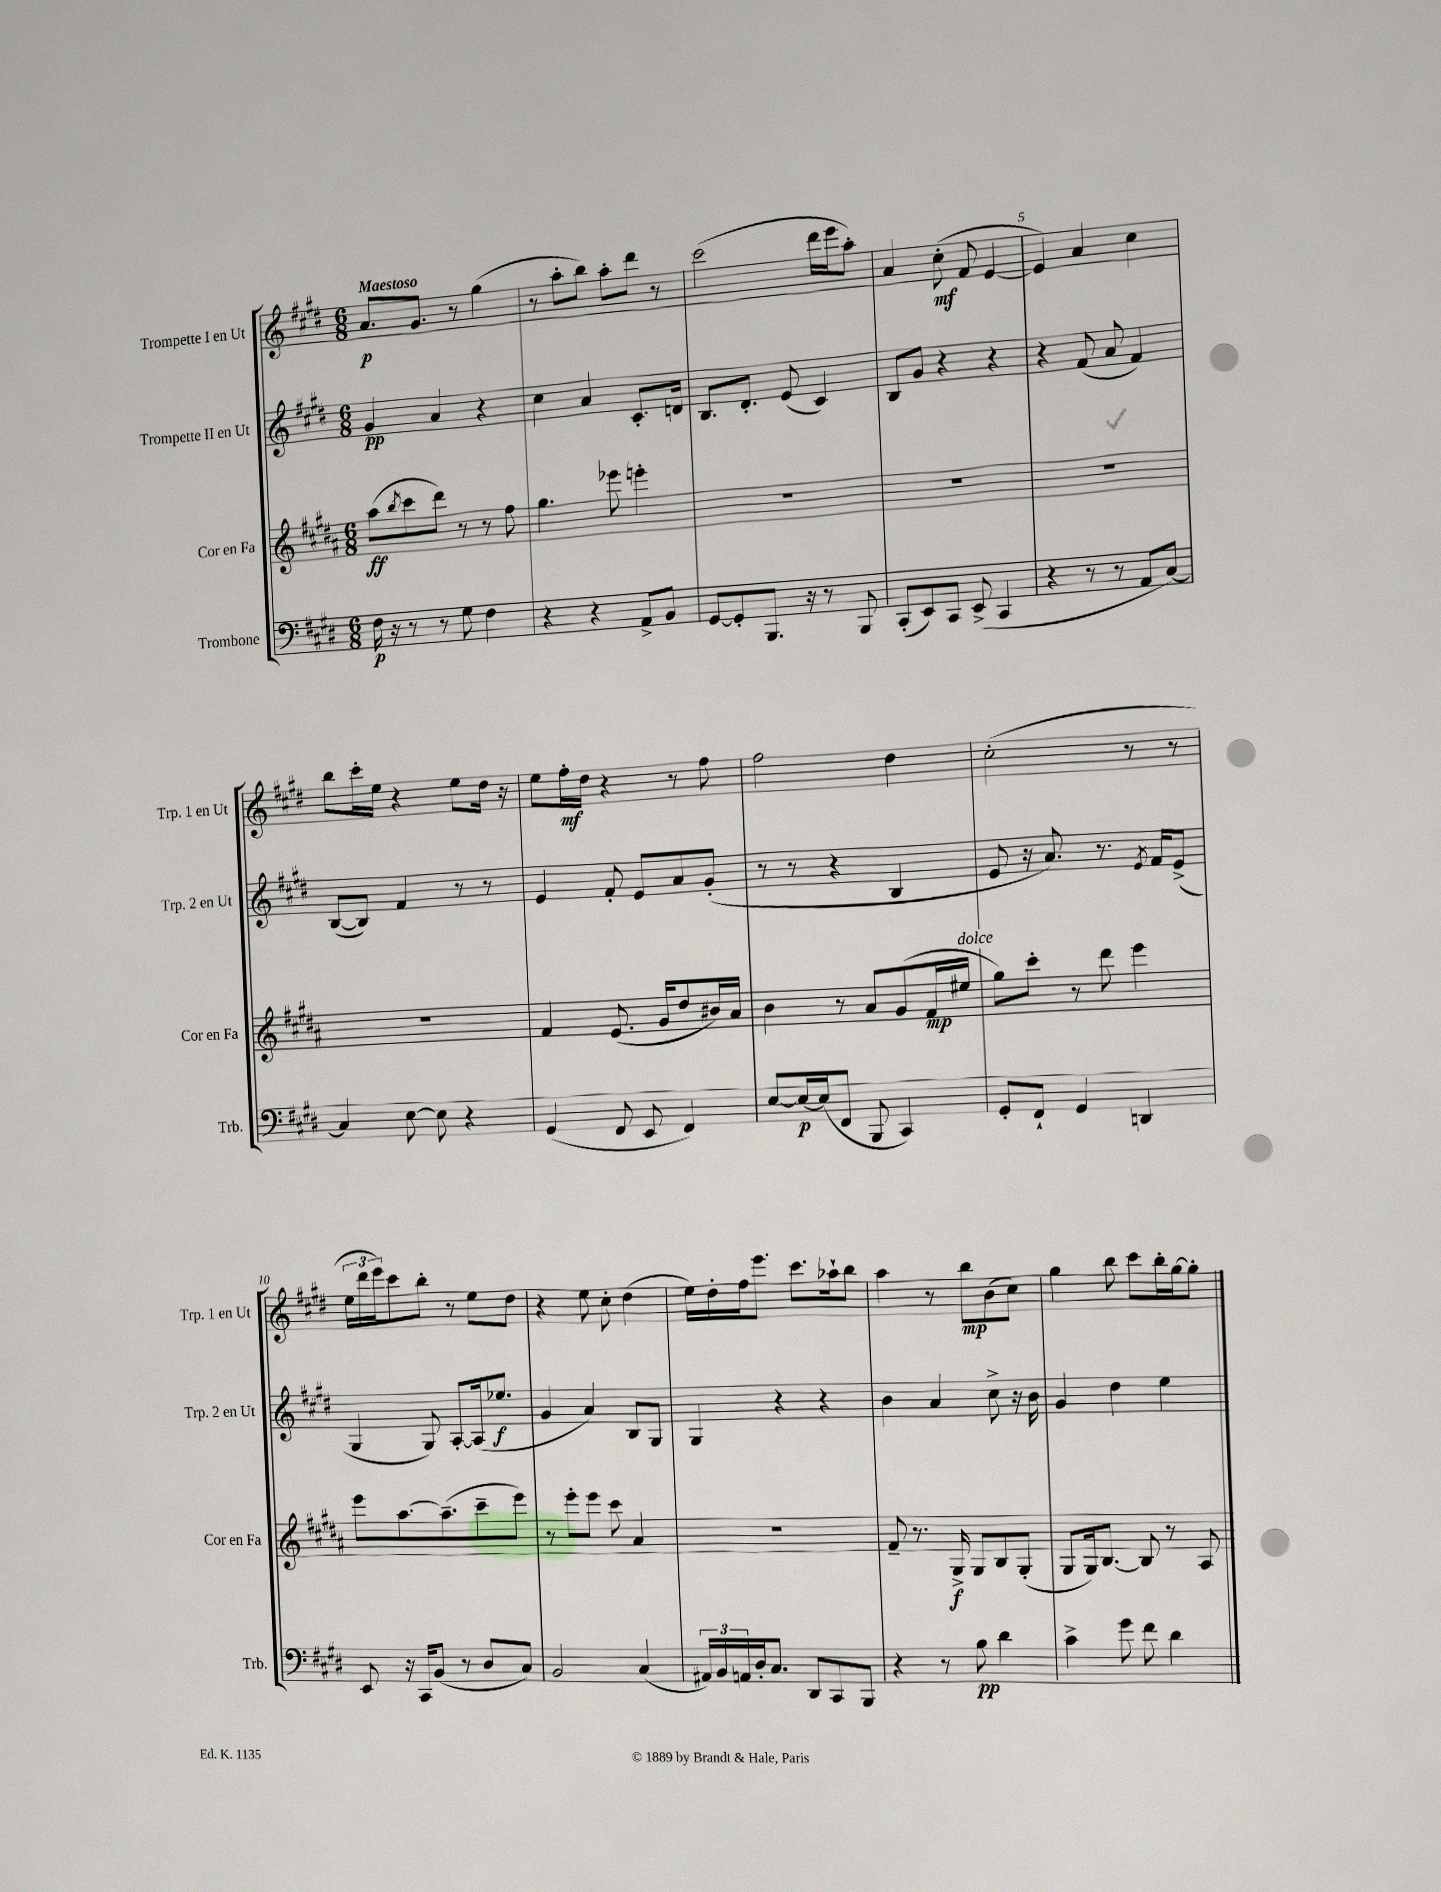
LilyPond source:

<<
\new StaffGroup <<
\new Staff = "s0" \with { instrumentName = "Trompette I en Ut" shortInstrumentName = "Trp. 1 en Ut" } {
    \clef treble \key e \major \numericTimeSignature \time 6/8 \tempo "Maestoso"
    a'8.\p gis'8. r8 gis''4( |
    r8 a''8-. b''8) a''8-. dis'''8 r8 |
    cis'''2( dis'''16 e'''16 a''8-.) |
    a'4 cis''8-.\mf( fis'8 e'4~ |
    e'4) a'4 cis''4 |
    b''8 cis'''16-. e''16 r4 e''8 dis''16 r16 |
    e''8 fis''16-.\mf dis''16 r4 r8 fis''8 |
    fis''2 dis''4 |
    cis''2-.( r8 r8 |
    \tuplet 3/2 { e''16 dis'''16 e'''16) } cis'''8 b''8-. r8 e''8 dis''8 |
    r4 e''8 cis''8-. dis''4( |
    e''16) dis''16-. fis''16 e'''8. cis'''8. aes''16-! b''8 |
    a''4 r8 b''8\mp b'8( cis''8) |
    gis''4 b''8 cis'''8 b''16-. gis''16~ gis''8-. \bar "|." |
}
\new Staff = "s1" \with { instrumentName = "Trompette II en Ut" shortInstrumentName = "Trp. 2 en Ut" } {
    \clef treble \key e \major \numericTimeSignature \time 6/8
    gis'4\pp a'4 r4 |
    cis''4 a'4 cis'8.-. d'16 |
    b8. dis'8.-. e'8( cis'4) |
    b8 gis'8 r4 r4 |
    r4 fis'8( a'8 fis'4) |
    b8~( b8) fis'4 r8 r8 |
    e'4 fis'8-. e'8 a'8 gis'8-.( |
    r8 r8 r4 b4 |
    e'8 r16 a'8.) r8. \acciaccatura { e'8 } fis'16 e'8->( |
    gis4 gis8) a8~-. a16( ees''8.\f |
    gis'4 a'4) b8 gis8 |
    gis4 r4 r4 |
    b'4 a'4 cis''8-> r16 b'16 |
    gis'4 dis''4 e''4 \bar "|." |
}
\new Staff = "s2" \with { instrumentName = "Cor en Fa" shortInstrumentName = "Cor en Fa" } {
    \clef treble \key b \major \numericTimeSignature \time 6/8
    ais''8\ff( \acciaccatura { b''8 } cis'''8 dis'''8) r8 r8 fis''8 |
    gis''4. ees'''8 e'''4-. |
    R2. |
    R2. |
    R2. |
    R2. |
    fis'4 e'8.( gis'16 dis''8 bis'16) ais'16 |
    b'4 r8 ais'8 gis'8( fis'16\mp eis''16^\markup { \italic "dolce" } |
    gis''8) cis'''8-. r8 dis'''8 e'''4 |
    e'''8 ais''8.~ ais''8.--( cis'''8-- e'''8) |
    r8 e'''8-. e'''8 cis'''8 ais'4 |
    R2. |
    fis'8-- r8. gis16->\f gis8 b8 gis8-.( |
    gis8 gis16) b8.~ b8 r8 ais8 \bar "|." |
}
\new Staff = "s3" \with { instrumentName = "Trombone" shortInstrumentName = "Trb." } {
    \clef bass \key e \major \numericTimeSignature \time 6/8
    fis16\p r16 r8 r8 gis8 fis4 |
    r4 r4 a,8-> b,8 |
    gis,8~ gis,8-. b,,8. r16 r8 b,,8 |
    cis,8-.( e,8) cis,8 e,8->( cis,4 |
    r4 r8 r8 a,8 cis8~) |
    cis4 e8~ e8 r4 |
    gis,4( fis,8 e,8 fis,4) |
    e8~ e16~\p e16( fis,8 b,,8 cis,4) |
    gis,8-. fis,8-! gis,4 d,4 |
    e,8 r16 cis,16 b,8( r8 dis8 cis8) |
    b,2 cis4( |
    \tuplet 3/2 { ais,16) b,16 a,16 } dis16-. cis8. dis,8 cis,8 b,,8 |
    r4 r8 b8\pp dis'4 |
    cis'4-> gis'8 fis'8 dis'4 \bar "|." |
}
>>
>>
\layout { \context { \Score \override BarNumber.break-visibility = ##(#f #t #t) barNumberVisibility = #(every-nth-bar-number-visible 5) } }
